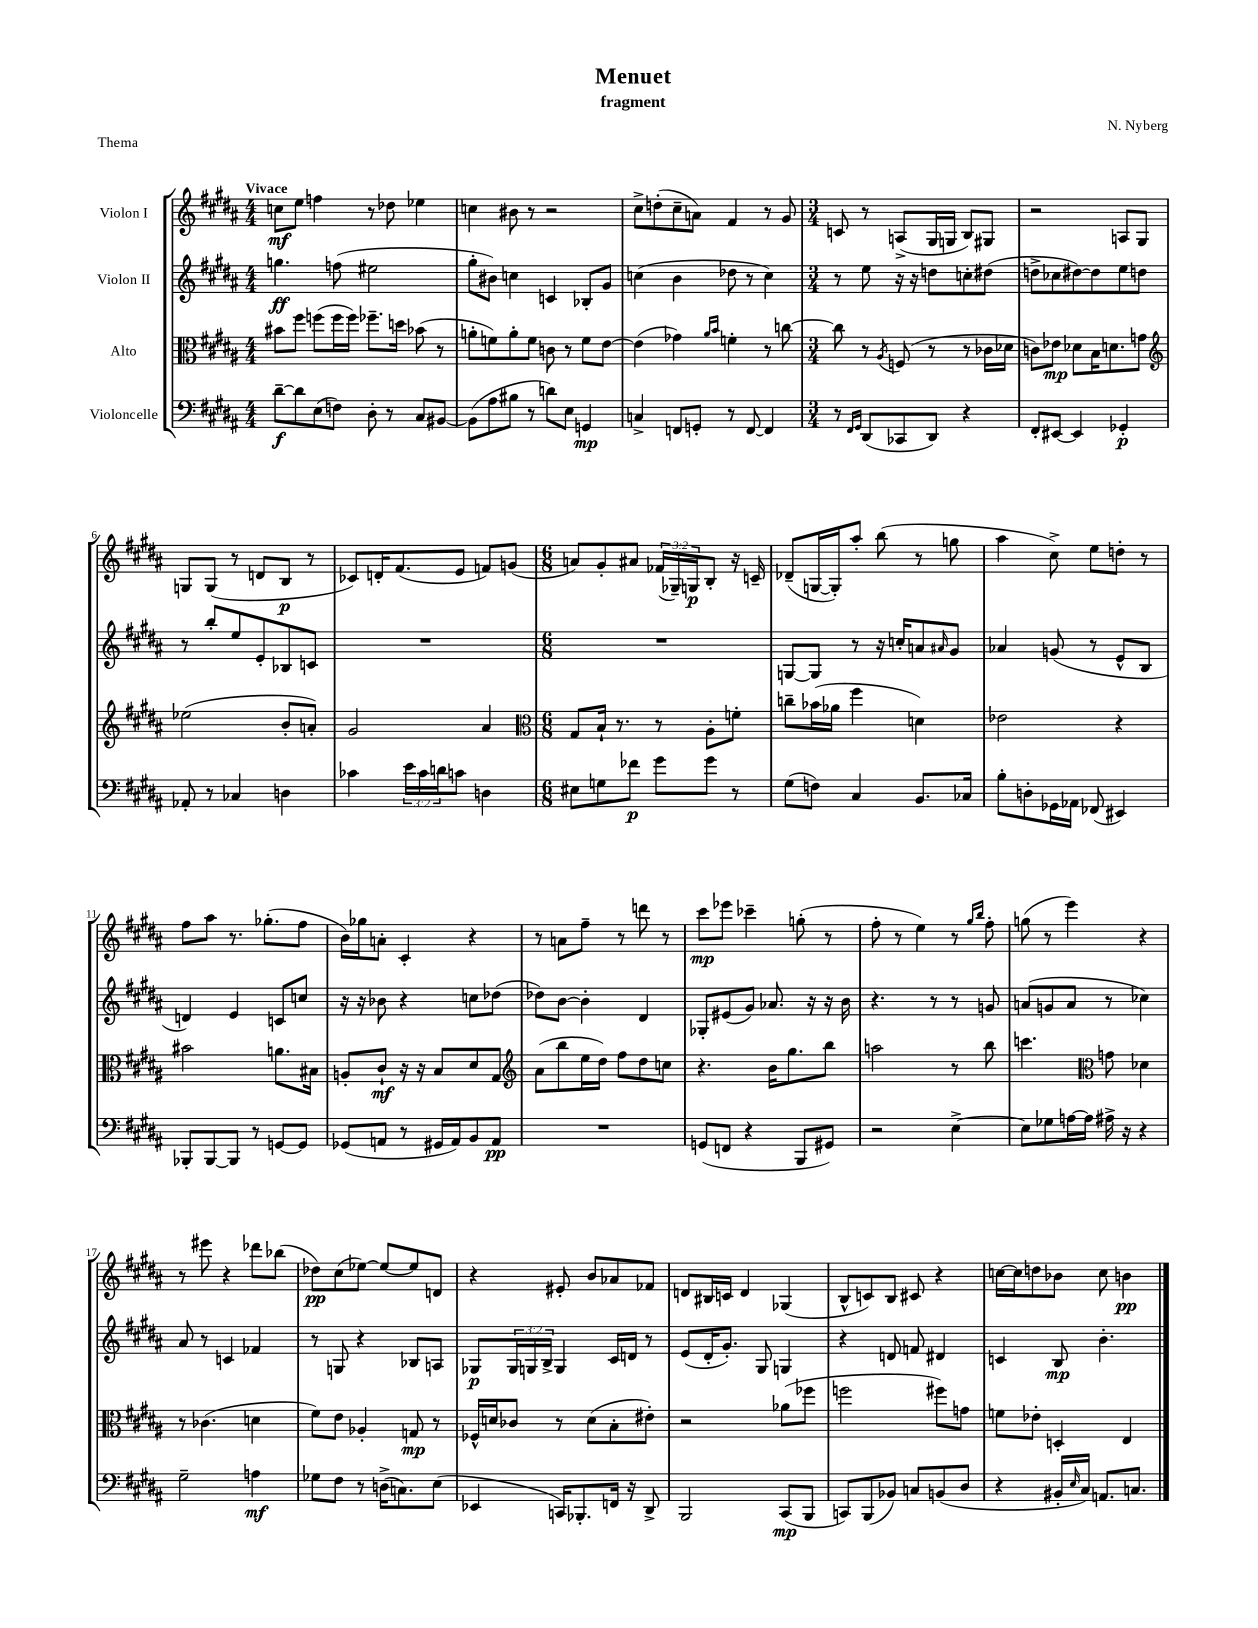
\header { title = "Menuet" composer = "N. Nyberg" subtitle = "fragment" piece = "Thema" }
<<
\new StaffGroup <<
\new Staff = "s0" \with { instrumentName = "Violon I" } {
    \clef treble \key b \major \numericTimeSignature \time 4/4 \override Staff.TupletNumber.text = #tuplet-number::calc-fraction-text \tempo "Vivace"
    c''8\mf e''8 f''4 r8 des''8 ees''4 |
    c''4 bis'8 r8 r2 |
    cis''8-> d''8-.( cis''8-- a'8) fis'4 r8 gis'8 |
    \numericTimeSignature \time 3/4 c'8 r8 a8->( gis16 g16 b8) gis8 |
    r2 a8 gis8 |
    g8 g8( r8 d'8 b8\p r8 |
    ces'8) d'16-. fis'8.( e'8 f'8) g'8( |
    \numericTimeSignature \time 6/8 a'8) gis'8-. ais'8 \tuplet 3/2 { fes'16( ges16--) g16\p } b8-. r16 c'16-- |
    des'8--( g16~ g16-.) ais''8-. b''8( r8 g''8 |
    ais''4 cis''8->) e''8 d''8-. r8 |
    fis''8 ais''8 r8. ges''8.-.( fis''8 |
    b'16) ges''16 a'8-. cis'4-. r4 |
    r8 a'8 fis''8-- r8 d'''8 r8 |
    cis'''8\mp ees'''8 ces'''4-- g''8-.( r8 |
    fis''8-. r8 e''4) r8 \grace { gis''16 b''16 } fis''8-. |
    g''8( r8 e'''4) r4 |
    r8 eis'''8 r4 des'''8 bes''8( |
    des''8\pp) cis''8( ees''8~) ees''8~ ees''8 d'8 |
    r4 eis'8-. b'8 aes'8 fes'8 |
    d'8 bis16 c'16 d'4 ges4( |
    b8-^ c'8) b8 cis'8 r4 |
    c''16~ c''16 d''8 bes'8 c''8 b'4\pp \bar "|." |
}
\new Staff = "s1" \with { instrumentName = "Violon II" } {
    \clef treble \key b \major \numericTimeSignature \time 4/4 \override Staff.TupletNumber.text = #tuplet-number::calc-fraction-text
    g''4.\ff f''8( eis''2 |
    gis''8-. bis'8) c''4 c'4 bes8-. gis'8 |
    c''4( b'4 des''8 r8 c''4) |
    \numericTimeSignature \time 3/4 r8 e''8 r16 r16 d''8 c''8-. dis''8( |
    d''8-> ces''8 dis''8~) dis''8 e''8 d''8 |
    r8 b''8-. e''8 e'8-. bes8 c'8 |
    R2. |
    \numericTimeSignature \time 6/8 R2. |
    g8~ g8 r8 r16 c''16-. a'8 \grace { ais'16 } gis'8 |
    aes'4 g'8( r8 e'8-^ b8 |
    d'4) e'4 c'8 c''8 |
    r16 r16 bes'8 r4 c''8 des''8( |
    des''8) b'8~ b'4-. dis'4 |
    ges8-. eis'8( gis'8) aes'8. r16 r16 b'16 |
    r4. r8 r8 g'8 |
    a'8( g'8 a'8 r8 ces''4) |
    ais'8 r8 c'4 fes'4 |
    r8 g8 r4 bes8 a8 |
    ges8\p \tuplet 3/2 { ges16 g16 b16-> } g4 cis'16 d'16 r8 |
    e'8( dis'16-. gis'8.-.) gis8 g4 |
    r4 d'8 f'8 dis'4 |
    c'4 b8\mp b'4.-. \bar "|." |
}
\new Staff = "s2" \with { instrumentName = "Alto" } {
    \clef alto \key b \major \numericTimeSignature \time 4/4
    bis'8 fis''8 f''8( f''16 f''16) fes''8.-- d''16 bes'8( r8 |
    a'8-. f'8) a'8-. f'8 c'8 r8 f'8 e'8~ |
    e'4( ges'4) \grace { ais'16 b'16 } f'4-. r8 c''8~ |
    \numericTimeSignature \time 3/4 c''8 r8 \acciaccatura { ais8 } f8( r8 r8 ces'16 des'16 |
    c'8) ees'8\mp des'8 b16 d'8. g'8 |
    \clef treble ees''2( b'8-. a'8-.) |
    gis'2 ais'4 |
    \numericTimeSignature \time 6/8 \clef alto gis8 b16-! r8. r8 ais8-. f'8-. |
    c''8-- bes'16( aes'16 fis''4 d'4) |
    ees'2 r4 |
    bis'2 a'8. bis16 |
    a8-. cis'8-!\mf r16 r16 b8 dis'8 gis8 |
    \clef treble ais'8( b''8 e''16 dis''16) fis''8 dis''8 c''8 |
    r4. b'16 gis''8. b''8 |
    a''2 r8 b''8 |
    c'''4. \clef alto g'8 des'4 |
    r8 ces'4.( d'4 |
    fis'8) e'8 aes4-. g8\mp r8 |
    fes16-^ d'16 ces'8 r8 d'8( b8-. eis'8-.) |
    r2 aes'8( fes''8 |
    f''2 fis''8) g'8 |
    f'8 ees'8-. d4-. e4 \bar "|." |
}
\new Staff = "s3" \with { instrumentName = "Violoncelle" } {
    \clef bass \key b \major \numericTimeSignature \time 4/4 \override Staff.TupletNumber.text = #tuplet-number::calc-fraction-text
    dis'8~--\f dis'8 e8( f8) dis8-. r8 cis8 bis,8~ |
    bis,8( ais8 bis8 r8 d'8) e8 g,4\mp |
    c4-> f,8 g,8-. r8 f,8~ f,4 |
    \numericTimeSignature \time 3/4 r8 \grace { fis,16 gis,16 } dis,8( ces,8 dis,8) r4 |
    fis,8-. eis,8~ eis,4 ges,4-.\p |
    aes,8-. r8 ces4 d4 |
    ces'4 \tuplet 3/2 { e'16 ces'16 d'16 } c'8 d4 |
    \numericTimeSignature \time 6/8 eis8 g8 fes'8\p gis'8 gis'8 r8 |
    gis8( f8) cis4 b,8. ces16 |
    b8-. d8-. ges,16 aes,16 fes,8( eis,4) |
    bes,,8-. bes,,8~ bes,,8 r8 g,8~ g,8 |
    ges,8( a,8 r8 gis,16 a,16) b,8 a,8\pp |
    R2. |
    g,8( f,8 r4 b,,8 gis,8) |
    r2 e4~-> |
    e8 ges8 a16~ a16 ais16-> r16 r4 |
    gis2-- a4\mf |
    ges8 fis8 r8 d16->( c8.) e8( |
    ees,4 c,16) bes,,8.-. f,16 r16 dis,8-> |
    b,,2 cis,8\mp( b,,8 |
    c,8) b,,8( bes,8) c8 b,8( dis8 |
    r4 bis,16-. \grace { e16 } cis16) a,8. c8. \bar "|." |
}
>>
>>
